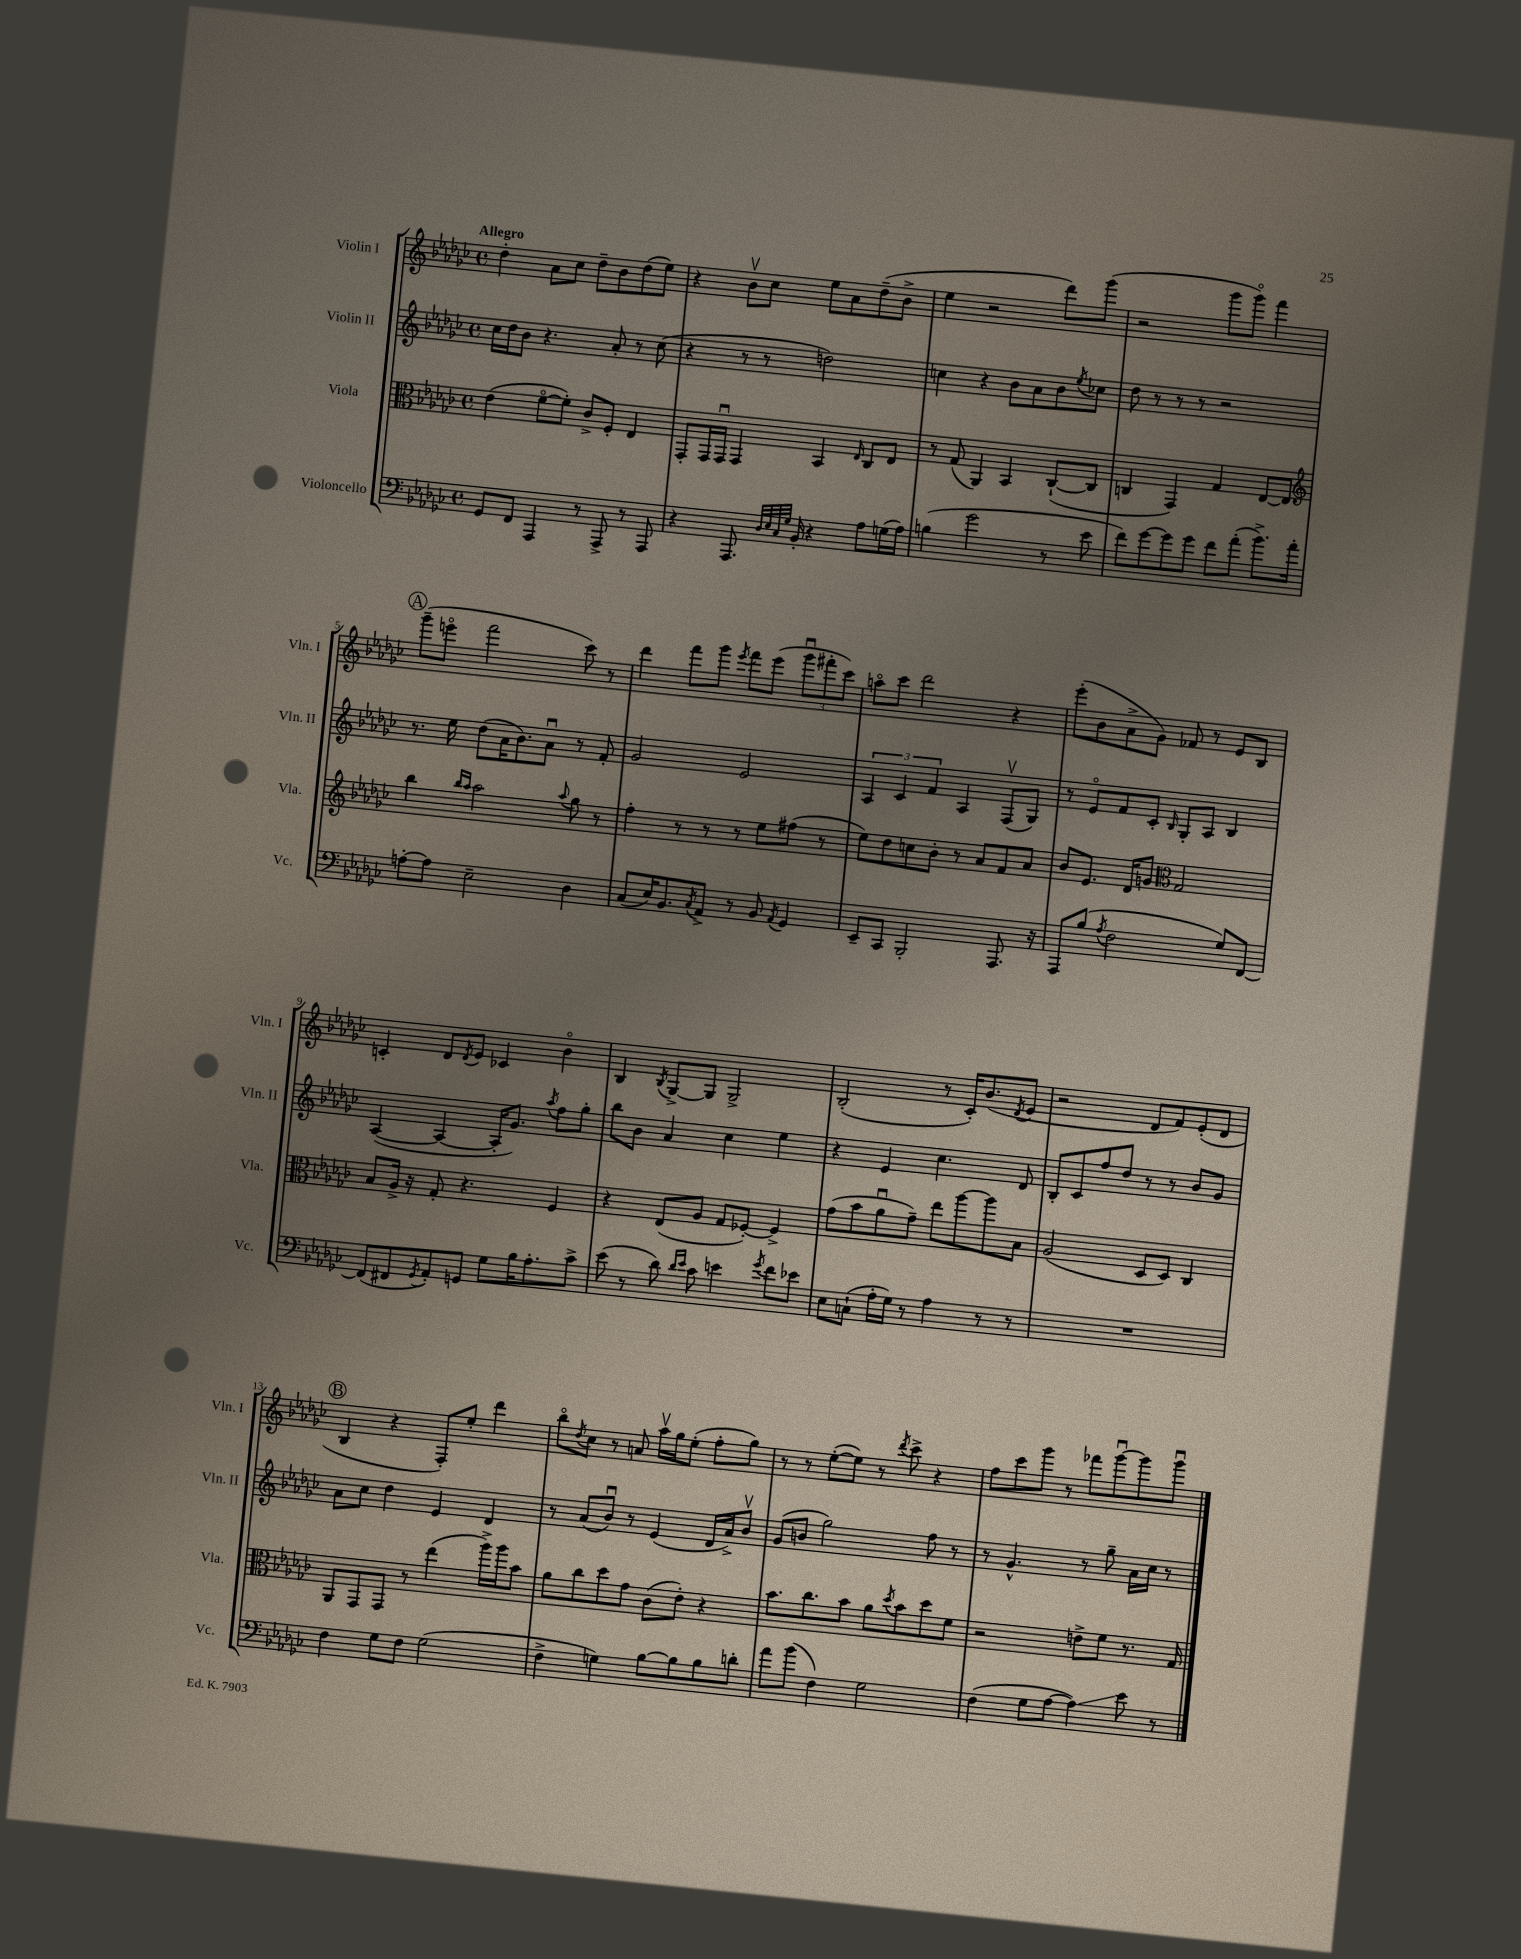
<<
\new StaffGroup <<
\new Staff = "s0" \with { instrumentName = "Violin I" shortInstrumentName = "Vln. I" } {
    \clef treble \key ges \major \defaultTimeSignature \time 4/4 \tempo "Allegro"
    des''4-. aes'8 ces''8 des''8-- bes'8 des''8( ees''8) |
    r4 bes'8\upbow ces''8 ees''8 aes'8 des''8--( bes'8-> |
    ees''4 r2 des'''8) ges'''8( |
    r2 ges'''8 ges'''8\flageolet) f'''4 |
    \mark \markup { \circle "A" } ges'''8--( e'''8\flageolet f'''2 ces'''8) r8 |
    des'''4 f'''8 ges'''8 \acciaccatura { ees'''8 } f'''8 ees'''8( \tuplet 3/2 { ges'''8\downbow fis'''8-. ces'''8) } |
    a''8\flageolet ces'''8 des'''2 r4 |
    ees'''8-.( bes'8 aes'8-> ges'8) fes'8 r8 ees'8 bes8 |
    c'4-. des'8 \acciaccatura { des'8 } ees'8 ces'4 bes'4\flageolet |
    bes4 \acciaccatura { bes8 } ges8~-> ges8 ges2-> |
    bes2-.( r8 ces'16-.) bes'8.( \acciaccatura { des'8 } ees'8 |
    r2 des'8 f'8) ees'8-.( des'8 |
    \mark \markup { \circle "B" } bes4 r4 f8-.) ees''8-. des'''4 |
    bes''8\flageolet \acciaccatura { des''8 } ces''8 r8 a'8 aes''16\upbow ges''16 ees''8-.( f''8-. ges''8) |
    r8 r8 ees''8~-.( ees''8) r8 \acciaccatura { des'''8 } ces'''8-> r4 |
    f''8 ces'''8 ges'''8 r8 fes'''8 ges'''8~\downbow ges'''8 ges'''8\downbow \bar "|." |
}
\new Staff = "s1" \with { instrumentName = "Violin II" shortInstrumentName = "Vln. II" } {
    \clef treble \key ges \major \defaultTimeSignature \time 4/4
    ces''16 des''16 bes'8 r4. aes'8-. r8 ces''8( |
    r4 r8 r8 d''2) |
    c''4 r4 bes'8 aes'8 bes'8 \acciaccatura { ees''8 } ces''8 |
    des''8 r8 r8 r8 r2 |
    \mark \markup { \circle "A" } r8. ees''16 des''8( aes'16 bes'8.) aes'8\downbow r8 f'8-. |
    ges'2 ees'2 |
    \tuplet 3/2 { aes4 ces'4 f'4 } aes4 f8\upbow( ges8) |
    r8 ees'8\flageolet f'8 ces'8-. \grace { bes16 } ges8-. aes8 bes4 |
    aes4~( aes4~ aes16-. ges'8.) \acciaccatura { aes''8 } f''8 ges''8-. |
    bes''8 bes'8 aes'4 ces''4 ees''4 |
    r4 ees'4 ces''4. des'8 |
    bes8-. ces'8 f''8 des''8 r8 r8 bes'8 ges'8 |
    \mark \markup { \circle "B" } aes'8 ces''8 des''4 ees'4 des'4 |
    r8 aes'8( bes'8\downbow) r8 ees'4( des'16 aes'16->) bes'8\upbow |
    ges'8( b'8 ges''2) f''8 r8 |
    r8 ges'4.-^ r8 ges''8-- aes'16 ces''16 r8 \bar "|." |
}
\new Staff = "s2" \with { instrumentName = "Viola" shortInstrumentName = "Vla." } {
    \clef alto \key ges \major \defaultTimeSignature \time 4/4
    ees'4( f'8~\flageolet f'8-.) ces'8-> f8-. ees4 |
    ges,8-. ges,16 ges,16\downbow ges,4 bes,4 \grace { ees16 } ces8 ees8 |
    r8 ges8( aes,4) bes,4 ces8~-!( ces8 |
    c4 ges,4) ges4 ees8~ ees8 |
    \mark \markup { \circle "A" } \clef treble bes''4 \grace { bes''16 aes''16 } aes''2 \appoggiatura { aes''8 } ges''8 r8 |
    f''4-. r8 r8 r8 ees''8 fis''8( r8 |
    ees''8) des''8 c''8 bes'8-. r8 aes'8 f'8 aes'8 |
    bes'8 ees'8. des'16 g'8 \clef alto ges2 |
    bes8 aes16-> r16 ges8-. r4. f4 |
    r4 ees8( aes8 ges8 fes8~-.) fes4-> |
    ges'8( bes'8 aes'8\downbow ges'8--) ees''8 aes''8~ aes''8 bes8 |
    aes2( des8 des8) ces4 |
    \mark \markup { \circle "B" } aes,8 ges,8 ges,8 r8 ees''4( aes''16->) aes''16 bes'8 |
    aes'8 ces''8 des''8 ges'8 ces'8( ees'8-.) r4 |
    bes'8. ces''8. bes'8 aes'8 \acciaccatura { des''8 } bes'8 des''8 f'8 |
    r2 e'8-> f'8 r8. ges16 \bar "|." |
}
\new Staff = "s3" \with { instrumentName = "Violoncello" shortInstrumentName = "Vc." } {
    \clef bass \key ges \major \defaultTimeSignature \time 4/4
    ges,8 f,8 aes,,4 r8 aes,,8-> r8 aes,,8 |
    r4 aes,,8. \grace { des32 ees32 ces32 ges32 } bes,16-. r4 aes8 g16( aes16) |
    b4( ges'2 r8 ees'8 |
    f'8) ges'8~ ges'8 ges'8 f'8 aes'8-.( bes'8.->) aes'16-. |
    \mark \markup { \circle "A" } a8~-. a8 ees2-- des4 |
    ces8( ees16) bes,8. \acciaccatura { ces8 } aes,8-> r8 bes,8 \acciaccatura { aes,8 } ges,4 |
    ees,8-- ces,8 bes,,2-. aes,,8. r16 |
    aes,,8 bes8( \acciaccatura { aes8 } f2 ges8) f,8~ |
    f,8( fis,8 \acciaccatura { ges,8 } aes,8-.) g,8 ges8 bes16 aes8.-. ces'8-> |
    ees'8( r8 des'8) \grace { des'16 ees'16 } ces'8 e'4 \acciaccatura { ges'8 } f'8 ees'8 |
    ees8 c8-!( aes16-. ges16) r8 aes4 r8 r8 |
    R1 |
    \mark \markup { \circle "B" } f4 ges8 f8 ges2( |
    f4-> g4) bes8~ bes8 bes8 d'8-. |
    aes'8 bes'8( f4) ges2 |
    f4( ges8 aes8~ aes4\glissando) ees'8 r8 \bar "|." |
}
>>
>>
